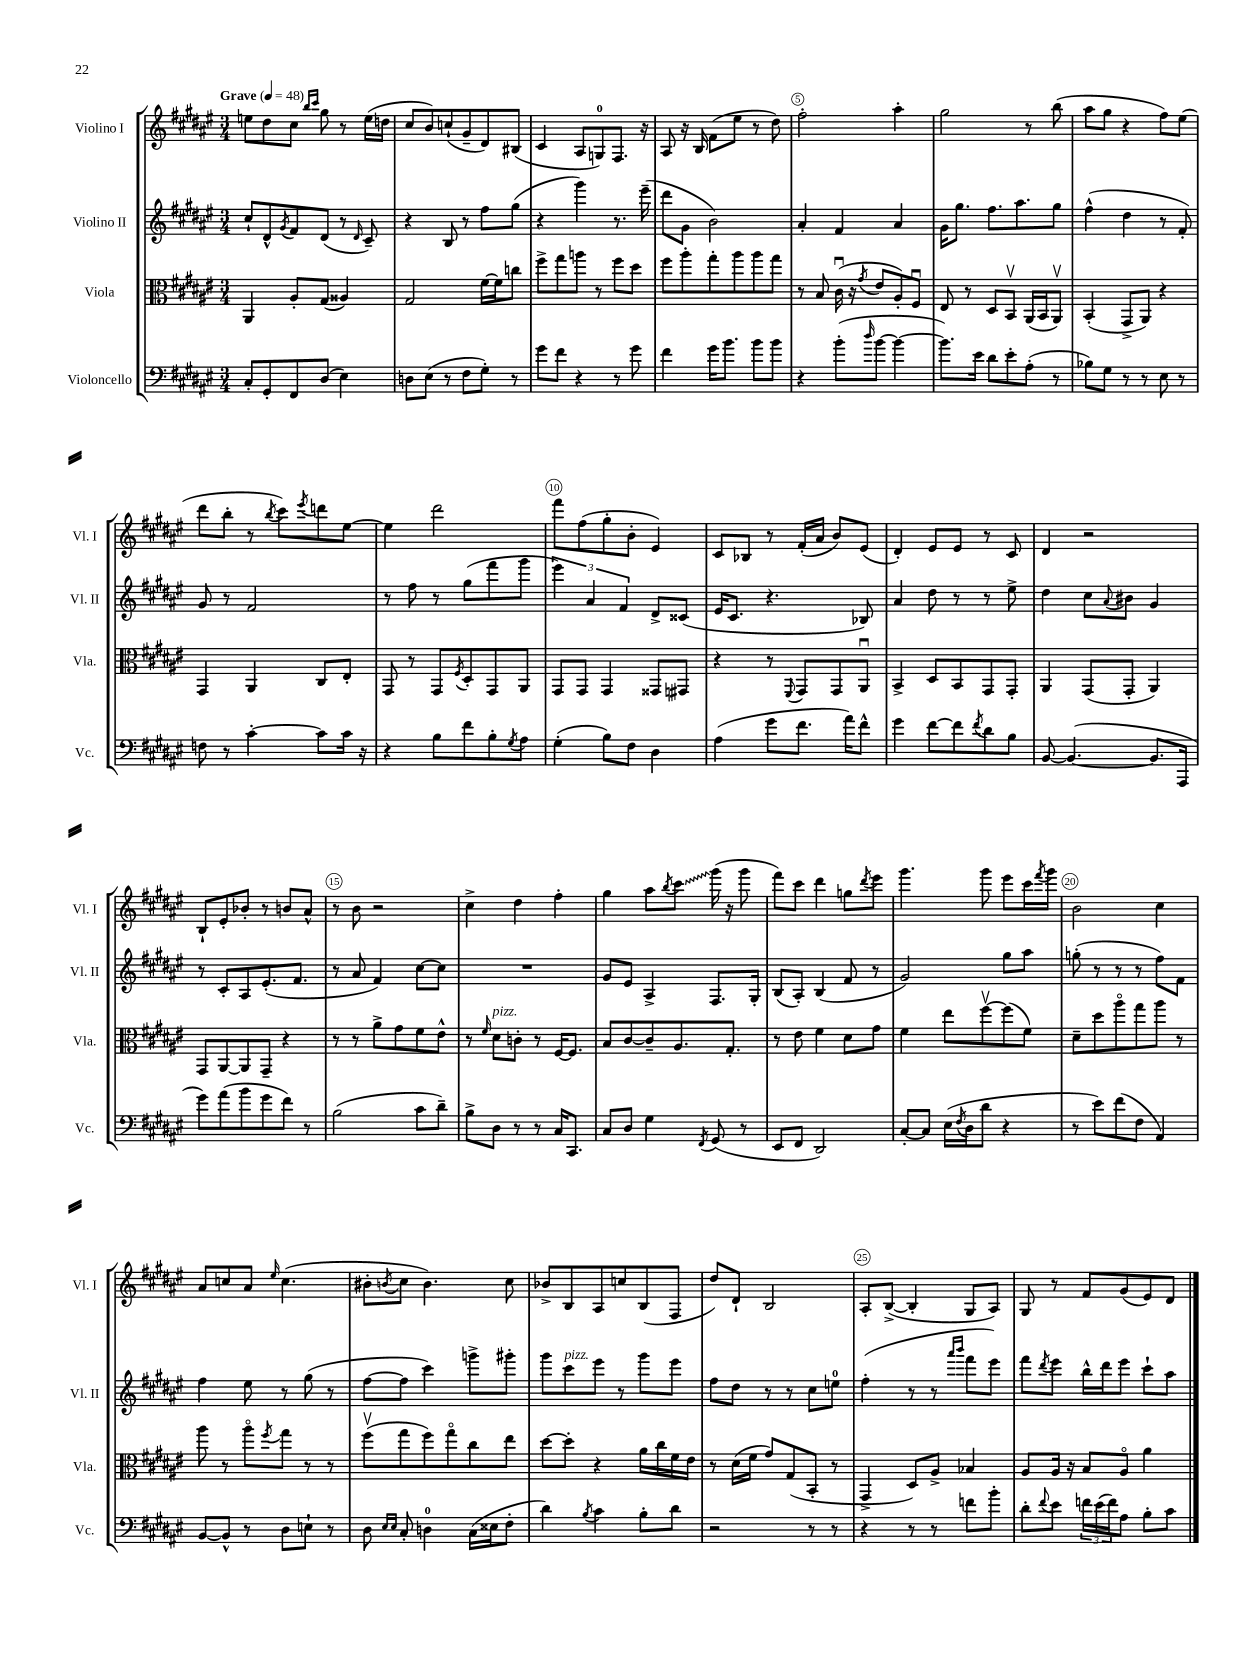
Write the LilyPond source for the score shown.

<<
\new StaffGroup <<
\new Staff = "s0" \with { instrumentName = "Violino I" shortInstrumentName = "Vl. I" } {
    \clef treble \key fis \major \numericTimeSignature \time 3/4 \tempo "Grave" 4 = 48
    e''8 dis''8 cis''8 \grace { b''16 cis'''16 } gis''8 r8 e''16( d''16 |
    cis''8 b'8) c''8-!( gis'8-- dis'8) bis8( |
    cis'4 ais8 g8-0) fis8. r16 |
    ais8 r16 b16 fis'8( eis''8 r8 dis''8) |
    fis''2-. ais''4-. |
    gis''2 r8 b''8( |
    ais''8 gis''8 r4 fis''8) eis''8( |
    dis'''8 b''8-. r8 \acciaccatura { b''8 } cis'''8) \acciaccatura { eis'''8 } d'''8 eis''8~ |
    eis''4 dis'''2 |
    fis'''8 fis''8( gis''8-. b'8-. eis'4) |
    cis'8 bes8 r8 fis'16-.( ais'16 b'8) eis'8( |
    dis'4-.) eis'8 eis'8 r8 cis'8 |
    dis'4 r2 |
    b8-! eis'8-. bes'8-. r8 b'8 ais'8-^ |
    r8 b'8 r2 |
    cis''4-> dis''4 fis''4-. |
    gis''4 ais''8 \acciaccatura { b''8 } \once \override Glissando.style = #'zigzag cis'''8\glissando gis'''16( r16 gis'''8 |
    fis'''8) cis'''8 dis'''4 g''8 \acciaccatura { dis'''8 } eis'''8 |
    gis'''4. gis'''8 eis'''8 cis'''16 \acciaccatura { fis'''8 } gis'''16 |
    b'2 cis''4 |
    ais'8 c''8 ais'8 \grace { eis''16 } c''4.( |
    bis'8-. \acciaccatura { b'8 } cis''8 b'4.) cis''8 |
    bes'8-> b8 ais8 c''8 b8( fis8 |
    dis''8) dis'8-! b2 |
    ais8-. b8~->( b4-. gis8 ais8) |
    gis8 r8 fis'8 gis'8( eis'8) dis'8 \bar "|." |
}
\new Staff = "s1" \with { instrumentName = "Violino II" shortInstrumentName = "Vl. II" } {
    \clef treble \key fis \major \numericTimeSignature \time 3/4
    cis''8-! dis'8-^ \acciaccatura { gis'8 } fis'8 dis'8( r8 \grace { dis'16 } cis'8--) |
    r4 b8 r8 fis''8 gis''8( |
    r4 gis'''4) r8. eis'''16--( |
    dis'''8 gis'8 b'2) |
    ais'4-. fis'4 ais'4 |
    gis'16 gis''8. fis''8. ais''8. gis''8 |
    fis''4-^( dis''4 r8 fis'8-.) |
    gis'8 r8 fis'2 |
    r8 fis''8 r8 gis''8( fis'''8 gis'''8 |
    \tuplet 3/2 { eis'''4) ais'4 fis'4 } dis'8-> cisis'8( |
    eis'16 cis'8. r4. bes8) |
    ais'4 dis''8 r8 r8 eis''8-> |
    dis''4 cis''8 \appoggiatura { ais'8 } bis'8 gis'4 |
    r8 cis'8-. ais8 eis'8.-.( fis'8. |
    r8 ais'8 fis'4) cis''8~ cis''8 |
    R2. |
    gis'8 eis'8 ais4-> fis8. gis16-. |
    b8( ais8-.) b4( fis'8 r8 |
    gis'2) gis''8 ais''8 |
    g''8-.( r8 r8 r8 fis''8) fis'8 |
    fis''4 eis''8 r8 gis''8( r8 |
    fis''8~ fis''8 cis'''4) g'''8-> gis'''8-. |
    gis'''8 cis'''8^\markup { \italic "pizz." } eis'''8 r8 gis'''8 eis'''8 |
    fis''8 dis''8 r8 r8 cis''8 e''8-0 |
    fis''4-.( r8 r8 \grace { ais'''16 b'''16 } fis'''8 eis'''8) |
    fis'''8 \acciaccatura { dis'''8 } eis'''8 b''16-^ dis'''16 eis'''8 cis'''8-! ais''8 \bar "|." |
}
\new Staff = "s2" \with { instrumentName = "Viola" shortInstrumentName = "Vla." } {
    \clef alto \key fis \major \numericTimeSignature \time 3/4
    ais,4 ais8-. gis8( aisis4) |
    gis2 fis'16~ fis'16 c''8 |
    fis''8-> gis''8 a''8 r8 fis''8 dis''8 |
    fis''8 ais''8-. gis''8-. ais''8 ais''8 gis''8 |
    r8 b8 cis'16\downbow( r16 \acciaccatura { gis'8 } eis'8 ais8-.) fis8\downbow |
    eis8 r8 dis8 b,8\upbow ais,16( b,16 ais,8\upbow) |
    b,4-.( gis,8-> ais,8) r4 |
    gis,4 ais,4 cis8 eis8-. |
    gis,8 r8 gis,8 \acciaccatura { fis8 } dis8-. gis,8 ais,8 |
    gis,8 gis,8 gis,4 gisis,8 gis,8 |
    r4 r8 \appoggiatura { fis,8 } gis,8 gis,8 ais,8\downbow |
    b,4-> dis8 b,8 gis,8 gis,8-. |
    ais,4 gis,8( gis,8-. ais,4) |
    gis,8 ais,8~ ais,8 gis,8-- r4 |
    r8 r8 ais'8-> gis'8 fis'8 eis'8-^ |
    r8 \grace { fis'16 } dis'8^\markup { \italic "pizz." } c'8-. r8 fis16~ fis8. |
    b8 cis'8~ cis'8-- ais8. gis8.-. |
    r8 eis'8 fis'4 dis'8 gis'8 |
    fis'4 eis''8 fis''8~\upbow fis''8( fis'8) |
    dis'8-- dis''8 ais''8\flageolet gis''8 ais''8 r8 |
    ais''8 r8 ais''8\flageolet \acciaccatura { fis''8 } gis''8 r8 r8 |
    fis''8\upbow( gis''8 fis''8) gis''8\flageolet cis''8 eis''8 |
    dis''8~ dis''8-. r4 ais'16 cis''16 fis'16 eis'16 |
    r8 dis'16( fis'16 gis'8) gis8( b,8-. r8 |
    gis,4-> dis8) ais8-> bes4 |
    ais8 ais16 r16 b8 ais8\flageolet ais'4 \bar "|." |
}
\new Staff = "s3" \with { instrumentName = "Violoncello" shortInstrumentName = "Vc." } {
    \clef bass \key fis \major \numericTimeSignature \time 3/4
    cis8-. gis,8-. fis,8 dis8( eis4) |
    d8 eis8( r8 fis8 gis8-.) r8 |
    gis'8 fis'8 r4 r8 gis'8 |
    fis'4 gis'16 b'8. b'8 b'8 |
    r4 b'8-.( \grace { dis''16 } b'8~ b'4~ |
    b'8.) eis'16 dis'8 eis'8-. ais8-.( r8 |
    bes8) gis8 r8 r8 eis8 r8 |
    f8 r8 cis'4~-. cis'8 cis'16 r16 |
    r4 b8 fis'8 b8-. \acciaccatura { gis8 } ais8 |
    gis4-.( b8) fis8 dis4 |
    ais4( gis'8 fis'8. ais'16) fis'8-^ |
    gis'4 fis'8~ fis'8 \acciaccatura { fis'8 } dis'8 b8 |
    b,8~ b,4.~( b,8. ais,,16 |
    gis'8) ais'8( b'8 gis'8 fis'8) r8 |
    b2( cis'8 dis'8--) |
    b8-> dis8 r8 r8 cis16 cis,8. |
    cis8 dis8 gis4 \acciaccatura { fis,8 } gis,8( r8 |
    eis,8 fis,8 dis,2) |
    cis8~-. cis8 eis16( \acciaccatura { fis8 } dis16 dis'8 r4 |
    r8 eis'8) fis'8( fis8 ais,4) |
    b,8~ b,8-^ r8 dis8 e8-! r8 |
    dis8 \grace { eis16 eis16 } cis8-. d4-0 cis16( eisis16 fis8-. |
    dis'4) \acciaccatura { b8 } cis'4 b8-. dis'8 |
    r2 r8 r8 |
    r4 r8 r8 f'8 b'8-. |
    dis'8-. \appoggiatura { fis'8 } eis'8 \tuplet 3/2 { f'16 eis'16( f'16) } ais8 b8-. cis'8 \bar "|." |
}
>>
>>
\layout { \context { \Score \override BarNumber.break-visibility = ##(#f #t #t) barNumberVisibility = #(every-nth-bar-number-visible 5) \override BarNumber.stencil = #(make-stencil-circler 0.1 0.3 ly:text-interface::print) } }
